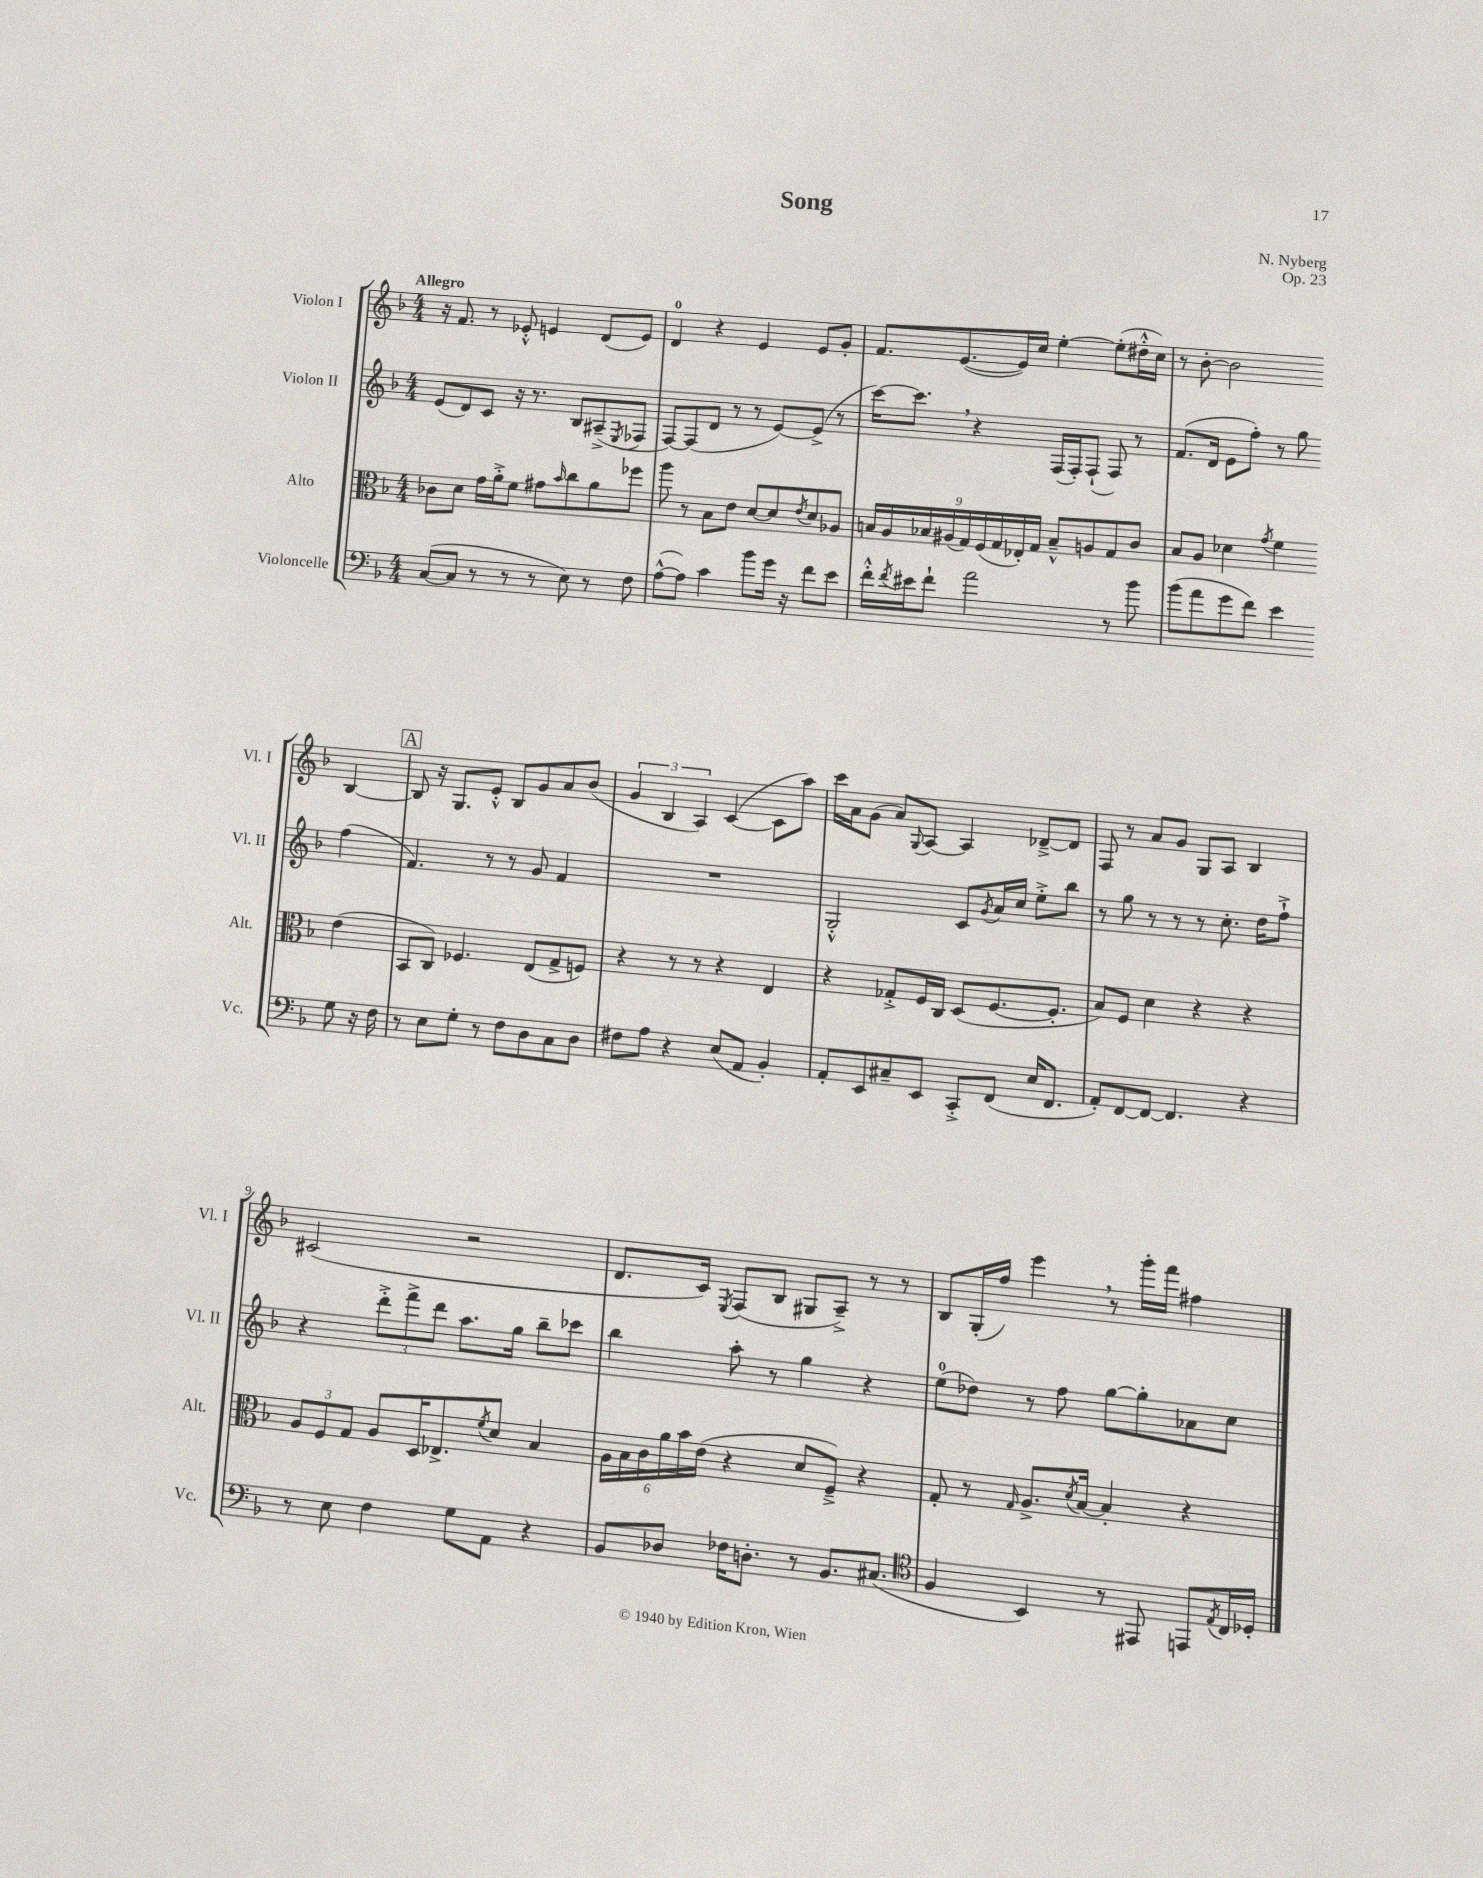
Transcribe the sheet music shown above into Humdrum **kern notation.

**kern	**kern	**kern	**kern
*part4	*part3	*part2	*part1
*staff4	*staff3	*staff2	*staff1
*I"Violoncelle	*I"Alto	*I"Violon II	*I"Violon I
*I'Vc.	*I'Alt.	*I'Vl. II	*I'Vl. I
*clefF4	*clefC3	*clefG2	*clefG2
*k[b-]	*k[b-]	*k[b-]	*k[b-]
*M4/4	*M4/4	*M4/4	*M4/4
=1	=1	=1	=1
!	!	!	!LO:TX:a:B:t=Allegro
([8C/L	8c-X\L	(8e/L	16r
.	.	.	8.f/
8C/J]	8d\J	8d/)	.
8r	16g\LL	8c/J	8r
.	16a'^\J	.	.
8r	8f\J	16r	8e-X'^^/
.	.	8.r	.
8r	8g#X\L	.	4en/
.	16qqb-/	.	.
8E\)	8cc\	8B-/L	.
8r	8a\	(8A#X~^/	(8d/L
.	.	8qE/	.
8F\	8ff-X\J	8F-X/J	8e/J)
=2	=2	=2	=2
([8A^^\L	8aa\	[8F/L)	4d/
8A\J])	8r	(8F/]	.
4c\	8B-\L	8d/J	4r
.	8e\J	8r	.
8b-\L	[8d/L	8r	4e/
16g\Jk	8d/]	[8e/L)	.
16r	.	.	.
.	8qe/	.	.
8f\L	8d/	(8e^/J]	8e/L
8e\J	8A-X/J	8r	8g'/J
=3	=3	=3	=3
16f'^^\LL	18Bn/LL	[16ccc\KL)	8.f/L
.	18A/	.	.
8qf/	.	.	.
16e#X\J	.	8.ccc,\J]	.
.	18B-X/	.	.
8f`\J	.	.	.
.	(18A#X/	.	.
.	.	.	([8.e/
.	18G/)	.	.
2a\	.	4r	.
.	(18F/	.	.
.	18G/	.	.
.	.	.	16e/L])
.	18E-X'/)	.	.
.	.	.	16cc/JJ
.	18G/JJ	.	.
.	8B-~^^/L	(16F/LL	[4ee'\
.	.	16F'/J)	.
.	8An/	(8F`/J	.
8r	8G/	8F/)	(8ee'\L]
8b-\	8c/J	8r	16dd#X'^^\L
.	.	.	16cc\JJ)
=4	=4	=4	=4
(8b-\L	8B-/L	(8.f/L	8r
8a\	8A/J	.	[8b-'\
.	.	16d/Jk	.
8g\	4d-X\	8e\L	2b-\]
8f\J)	.	8ff'\J)	.
.	8qg/	.	.
4e\	4f\	8r	.
.	.	8gg\	.
8G\	(4e\	(4ff\	[4B-/
16r	.	.	.
16F\	.	.	.
!!LO:LB:g=z
!!LO:REH:place=s1:t=A
=5	=5	=5	=5
8r	8BB-/L	4.f/)	8B-/]
8E\L	8C/J)	.	16r
.	.	.	8.G/L
8G'\J	4.F-X/	.	.
8r	.	8r	8e'^^/J
8F\L	.	8r	8B-/L
8D\	(8E/L	8g/	8g/
8C\	8G^/	4f/	8a/
8D\J	8Fn/J)	.	(8b-/J
=6	=6	=6	=6
8F#X\L	4r	1r	6g/
8A\J	.	.	.
.	.	.	6B-/
4r	8r	.	.
.	.	.	6A/)
.	8r	.	.
(8E/L	4r	.	([4c/
8AA/J	.	.	.
4BB-'/)	4E/	.	8c\L]
.	.	.	8aa\J)
=7	=7	=7	=7
8AA'/L	4r	2G'^^/	16ccc\LL
.	.	.	16a\J
8EE/	.	.	(8g\J
8C#X~/	8G-X'^/L	.	8a/L)
.	.	.	8qqG/
8EE/J	16F/L	.	[8A/J
.	16C/JJ	.	.
8CC'^/L	(8D/L	8c/L	4A/]
.	.	8qg/	.
(8FF/J	[8.F/	16a/L	.
.	.	16cc/JJ	.
16E/KL	.	8ee'^\L	[8d-X~^/L
8.FF/J	8.F'/J]	.	.
.	.	8bb-\J	8d-/J]
=8	=8	=8	=8
8AA'/L)	8B-/L)	8r	8F/
[8FF/	8F/J	8gg\	8r
8FF/J_	4d\	8r	8a/L
4.FF/]	.	8r	8g/J
.	4r	8r	8G/L
.	.	8.cc'\	8A/J
4r	4r	.	4B-/
.	.	16dd\KL	.
.	.	8ff`^\J	.
!!LO:LB:g=z
=9	=9	=9	=9
8r	12A/L	4r	(2c#X/
.	12F/	.	.
8E\	.	.	.
.	12G/J	.	.
4F\	8A/L	12ddd'^\L	.
.	.	12fff^\	.
.	16D/K	.	.
.	.	12ddd\J	.
.	8.E-X^/	.	.
8G\L	.	8.aa\L	2r
.	8qf/	.	.
8AA\J	8d/J	.	.
.	.	16gg\Jk	.
4r	4B-/	8bb-~\L	.
.	.	8ccc-X\J	.
=10	=10	=10	=10
8BB-/L	24A\LL	4bb-\	8.d/L
.	24B-\	.	.
.	24c\	.	.
8D-X/J	24a\	.	.
.	24b-\	.	.
.	.	.	16c/Jk)
.	(24e\JJ	.	.
.	.	.	8qE/
16F-X\KL	4r	8aa'\	(8F/L
8.Dn'\J	.	.	.
.	.	8r	8B-/J
8r	8d/L	4gg\	8G#X/L
8.BB-/L	8F~^/J)	.	8A~^/J)
.	4r	4r	8r
(8.C#X/J	.	.	.
.	.	.	8r
=11	=11	=11	=11
*clefC4	*	*	*
4F/	8G'/	(8ee\L	8B-/L
.	8r	8dd-X\J)	(16G'/L
.	.	.	16ff/JJ)
.	16qqG/	.	.
4BB-/)	8.A^/L	8r	4eee,\
.	.	8ff\	.
.	8qd/	.	.
.	[16B-/Jk	.	.
8r	4B-'/]	[8gg\L	8r
8EE#X/	.	8gg'\]	16ggg'\LL
.	.	.	16fff\JJ
8EEn/L	4r	8a-X\	4ff#X\
8qE/	.	.	.
16C/L	.	8cc\J	.
16D-X'/JJ	.	.	.
==	==	==	==
*-	*-	*-	*-
